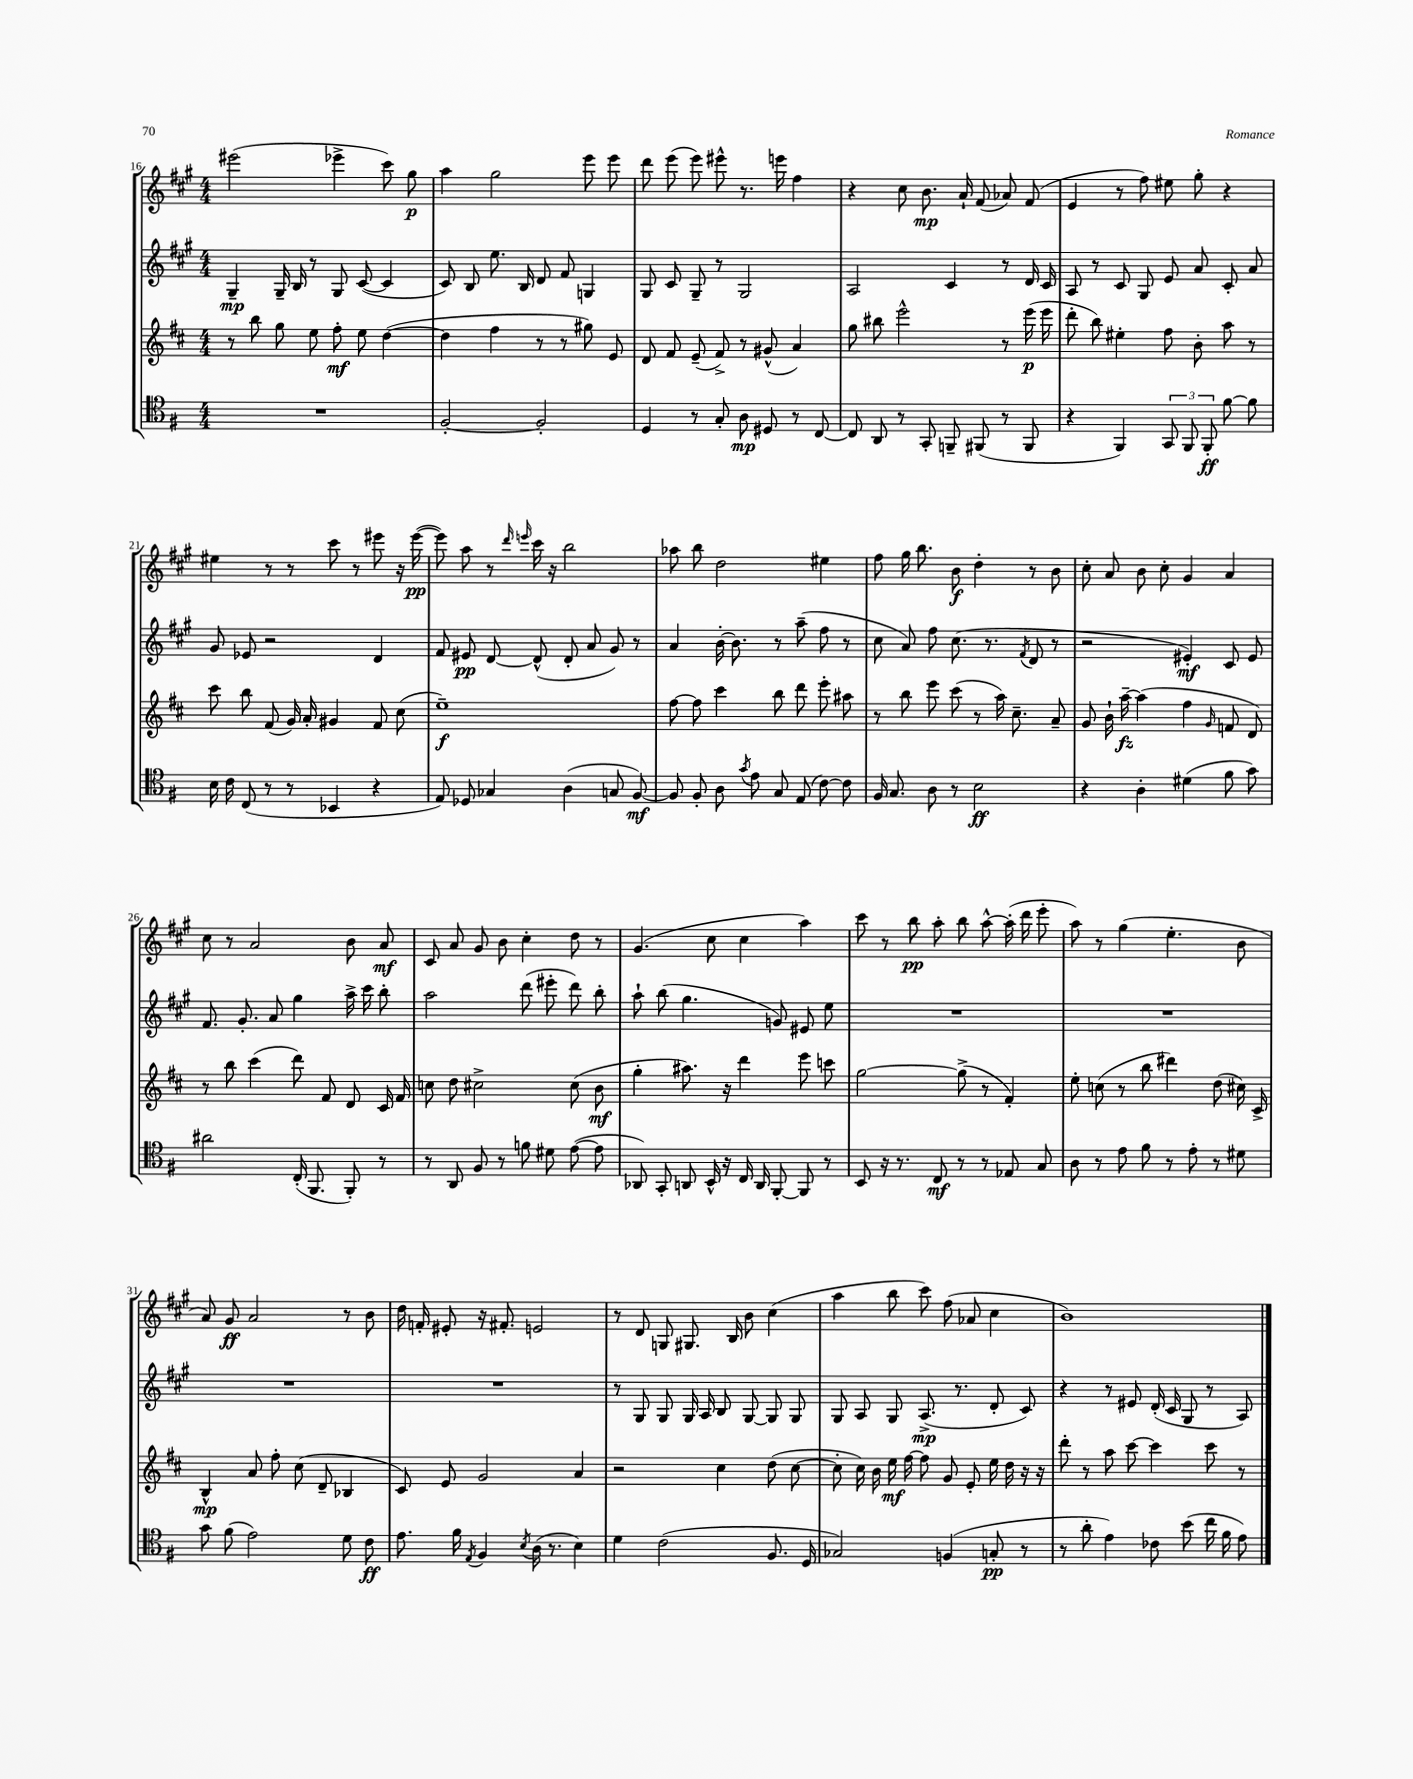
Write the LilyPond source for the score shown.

<<
\new StaffGroup <<
\new Staff = "s0" {
    \clef treble \key a \major \numericTimeSignature \time 4/4
    \autoBeamOff eis'''2( ees'''4-> cis'''8) gis''8\p |
    a''4 gis''2 e'''8 e'''8 |
    d'''8 e'''8( e'''8) eis'''8-^ r8. e'''16 fis''4 |
    r4 cis''8 b'8.\mp a'16-! fis'8( aes'8) fis'8( |
    e'4 r8 fis''8) eis''8 gis''8-. r4 |
    eis''4 r8 r8 cis'''8 r8 eis'''8 r16 eis'''16~\pp( |
    eis'''8) a''8 r8 \grace { d'''16 e'''16 } cis'''16 r16 b''2 |
    aes''8 b''8 d''2 eis''4 |
    fis''8 gis''16 b''8. b'8\f d''4-. r8 b'8 |
    cis''8-. a'8 b'8 cis''8-. gis'4 a'4 |
    cis''8 r8 a'2 b'8 a'8\mf |
    cis'8 a'8 gis'8 b'8 cis''4-. d''8 r8 |
    gis'4.( cis''8 cis''4 a''4) |
    cis'''8 r8 b''8\pp a''8-. b''8 a''8~-^ a''16-.( d'''16 e'''8-. |
    a''8) r8 gis''4( e''4.-. b'8 |
    a'8) gis'8\ff a'2 r8 b'8 |
    d''16 f'16-. eis'8-. r16 fis'8.-. e'2 |
    r8 d'8 g8 gis8. b16 b'8 cis''4( |
    a''4 b''8 cis'''8) fis''8( aes'8 cis''4 |
    b'1) \bar "|." |
}
\new Staff = "s1" {
    \clef treble \key a \major \numericTimeSignature \time 4/4
    \autoBeamOff gis4--\mp gis16-- b16 r8 gis8 cis'8~( cis'4 |
    cis'8) b8 e''8. b16 d'8 fis'8 g4 |
    gis8 cis'8 gis8-- r8 gis2 |
    a2 cis'4 r8 d'16 cis'16 |
    a8 r8 cis'8 gis8 e'8 a'8 cis'8-. a'8 |
    gis'8 ees'8 r2 d'4 |
    fis'8 eis'8\pp d'8~ d'8-^( d'8-. a'8 gis'8) r8 |
    a'4 b'16~-. b'8. r8 a''8--( fis''8 r8 |
    cis''8 a'8) fis''8 cis''8.( r8. \acciaccatura { fis'8 } d'8 r8 |
    r2 eis'4-.\mf) cis'8 eis'8 |
    fis'8. gis'8.-. a'8 gis''4 a''16-> cis'''16 b''8-. |
    a''2 d'''8( eis'''8-. d'''8) b''8-. |
    a''8-! b''8( gis''4. g'8) eis'8 e''8 |
    R1 |
    R1 |
    R1 |
    R1 |
    r8 gis8 gis8 gis16 a16 b8 gis8~ gis8 gis8 |
    gis8 a8 gis8 a8.->\mp( r8. d'8-. cis'8) |
    r4 r8 eis'8 d'16-.( cis'16 gis8 r8 a8) \bar "|." |
}
\new Staff = "s2" {
    \clef treble \key d \major \numericTimeSignature \time 4/4
    \autoBeamOff r8 b''8 g''8 e''8 fis''8-.\mf e''8 d''4~( |
    d''4 fis''4 r8 r8 gis''8) e'8 |
    d'8 fis'8 e'8--( fis'8->) r8 gis'8-^( a'4) |
    g''8 bis''8 e'''2-^ r8 e'''16\p( e'''16 |
    d'''8-. b''8) eis''4-. fis''8 b'8-. a''8 r8 |
    cis'''8 b''8 fis'8( g'16) a'16-. gis'4 fis'8 cis''8( |
    e''1--\f) |
    fis''8~ fis''8 cis'''4 b''8 d'''8 e'''8-. ais''8 |
    r8 b''8 e'''8 cis'''8( r8 a''16) cis''8.-- a'8-- |
    g'8 b'16-! a''16~--\fz a''4( fis''4 \grace { g'16 } f'8 d'8) |
    r8 b''8 cis'''4( d'''8) fis'8 d'8 cis'16 fis'16 |
    c''8 d''8 cis''2-> cis''8( b'8\mf |
    g''4-. ais''8.) r16 d'''4 e'''8 c'''8 |
    g''2~ g''8->( r8 fis'4-.) |
    e''8-. c''8( r8 b''8 dis'''4) d''8( cis''16) cis'16-> |
    b4-^\mp a'8 fis''8-. cis''8( d'8-- bes4 |
    cis'8) e'8 g'2 a'4 |
    r2 cis''4 d''8( cis''8~ |
    cis''8-. cis''16) b'16 e''16\mf fis''16~ fis''8 g'8 e'8-. e''16 d''16 r16 r16 |
    d'''8-. r8 a''8 cis'''8~ cis'''4 cis'''8 r8 \bar "|." |
}
\new Staff = "s3" {
    \clef tenor \key g \major \numericTimeSignature \time 4/4
    \autoBeamOff R1 |
    fis2~-. fis2-. |
    d4 r8 g8-. a8\mp dis8 r8 c8~ |
    c8 a,8 r8 g,8-. f,8-- fis,8( r8 fis,8 |
    r4 fis,4) \tuplet 3/2 { g,8 fis,8 fis,8-.\ff } fis'8~ fis'8 |
    b16 c'16 c8( r8 r8 bes,4 r4 |
    e8) des8 ges4 a4( g8 fis8~\mf) |
    fis8 fis8-. a8 \acciaccatura { g'8 } e'8 g8 e8( c'8~) c'8 |
    fis16 g8. a8 r8 b2\ff |
    r4 a4-. dis'4( fis'8 g'8) |
    ais'2 c16-.( fis,8. fis,8-.) r8 |
    r8 a,8 fis8 r8 f'8 dis'8 e'8~( e'8 |
    aes,8) g,8-. a,8 b,16-^ r16 c16 a,16 fis,8~-. fis,8 r8 |
    b,8 r16 r8. c8\mf r8 r8 ees8 g8 |
    a8 r8 e'8 fis'8 r8 e'8-. r8 dis'8 |
    g'8 fis'8( e'2) d'8 c'8\ff |
    e'8. fis'16 \acciaccatura { e8 } fis4 \acciaccatura { b8 } a16( r8. b4) |
    d'4 c'2( fis8. d16 |
    ges2) f4( g8-.\pp r8 |
    r8 a'8-. e'4) ces'8 b'8( c''16 fis'16 e'8) \bar "|." |
}
>>
>>
\layout { \context { \Score currentBarNumber = #16 } }
